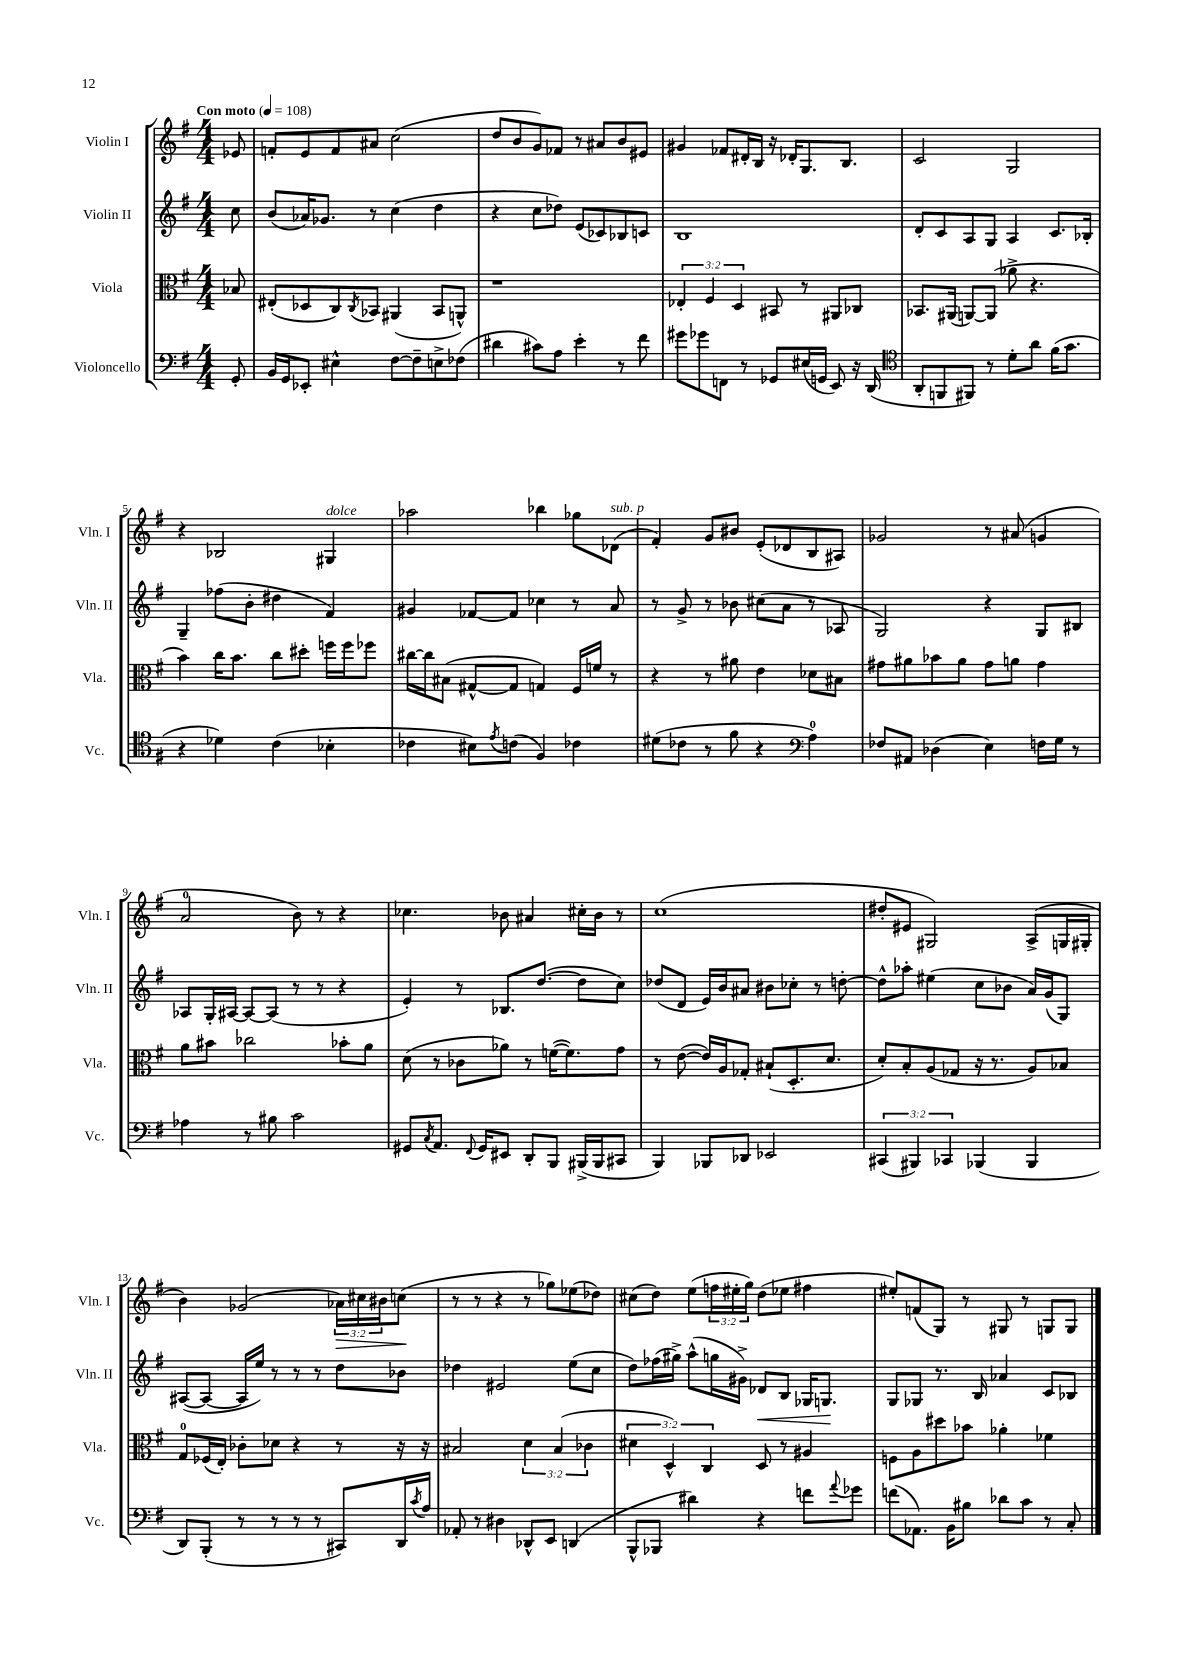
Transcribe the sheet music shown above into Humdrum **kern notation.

**kern	**kern	**kern	**dynam	**kern	**dynam
*part4	*part3	*part2	*part2	*part1	*part1
*staff4	*staff3	*staff2	*staff2	*staff1	*staff1
*I"Violoncello	*I"Viola	*I"Violin II	*	*I"Violin I	*
*I'Vc.	*I'Vla.	*I'Vln. II	*	*I'Vln. I	*
*clefF4	*clefC3	*clefG2	*	*clefG2	*
*k[f#]	*k[f#]	*k[f#]	*	*k[f#]	*
*M4/4	*M4/4	*M4/4	*	*M4/4	*
*MM108	*MM108	*MM108	*	*MM108	*
=	=	=	=	=	=
!	!	!	!	!LO:TX:a:B:t=Con moto	!
8GG'/	8B-X/	8cc\	.	8e-X/	.
=1	=1	=1	=1	=1	=1
16BB/LL	(8E#X'/L	(8b/L	.	8fn'/L	.
16GG/J	.	.	.	.	.
8EE-X'/J	8D-X/	16a-X/K)	.	8e/	.
.	.	8.g-X/J	.	.	.
4E#X^^\	8C/)	.	.	8f/	.
.	8qC/	.	.	.	.
.	8BB-X/J	8r	.	8a#X/J	.
[8F#\L	(4AA#X/	(4cc\	.	(2cc\	.
8F#~\]	.	.	.	.	.
8En^\	8BB-/L	4dd\	.	.	.
(8F-X\J	8AAn^^/J)	.	.	.	.
=2	=2	=2	=2	=2	=2
4d#X\	1r	4r	.	8dd/L	.
.	.	.	.	8b/	.
8c#X\L)	.	8cc\L	.	8g/)	.
8A\J	.	8dd-X\J)	.	8f-X/J	.
4e'\	.	(8e/L	.	8r	.
.	.	8c-X/)	.	8a#X/L	.
8r	.	8B-X/	.	8b/	.
8f#\	.	8cn/J	.	8e#X/J	.
=3	=3	=3	=3	=3	=3
8g#X\L	6E-X'/	1B	.	4g#X/	.
8g-X\	.	.	.	.	.
.	6F#/	.	.	.	.
8FFn\J	.	.	.	8f-X/L	.
.	6D/	.	.	.	.
8r	.	.	.	16d#X'/L	.
.	.	.	.	16B/JJ	.
8GG-X/L	8BB#X/	.	.	16r	.
.	.	.	.	16d-X'/KL	.
(16E#X/L	8r	.	.	8.G/	.
16GGn/JJ	.	.	.	.	.
8EE/)	8AA#X/L	.	.	.	.
.	.	.	.	8.B/J	.
16r	8C-X/J	.	.	.	.
(16DD/	.	.	.	.	.
=4	=4	=4	=4	=4	=4
*clefC4	*	*	*	*	*
8AA'/L	8.BB-X/L	8d'/L	.	2c/	.
8FFn/	.	8c/	.	.	.
.	(16AA#X/Jk	.	.	.	.
8FF#X/J)	[8AAn/L)	8A/	.	.	.
8r	(8AA/J]	8G/J	.	.	.
8d'\L	8a-X^\	4A/	.	2G/	.
8a\J	4.r	.	.	.	.
(16f#\KL	.	8.c/L	.	.	.
8.g\J	.	.	.	.	.
.	.	16B-X'/Jk	.	.	.
!!LO:LB:g=z
=5	=5	=5	=5	=5	=5
4r	4b\)	4G~/	.	4r	.
4d-X\)	16cc\KL	(8ff-X\L	.	2B-X/	.
.	8.b\J	.	.	.	.
.	.	8b'\J	.	.	.
(4c\	8cc\L	4dd#X\	.	.	.
.	8dd#X'\J	.	.	.	.
!	!	!	!	!LO:TX:a:i:t=dolce	!
4B-X'\	16ffn\LL	4f#/)	.	4G#X/	.
.	16ff\J	.	.	.	.
.	8ff-X\J	.	.	.	.
=6	=6	=6	=6	=6	=6
4c-X\	[16cc#X\LL	4g#X/	.	2aa-X\	.
.	16cc#\J]	.	.	.	.
.	(8B#X\J	.	.	.	.
8B#X\L)	[8G#X^^/L	[8f-X/L	.	.	.
8qe/	.	.	.	.	.
(8cn\J	8G#/J]	8f-/J]	.	.	.
4F#/)	4Gn/)	4cc-X\	.	4bb-X\	.
4c-X\	16F#/LL	8r	.	8gg-X\L	.
.	16fn/JJ	.	.	.	.
!	!	!	!	!LO:TX:a:i:t=sub. p	!
.	8r	8a/	.	(8d-X\J	.
=7	=7	=7	=7	=7	=7
(8d#X\L	4r	8r	.	4f#'/)	.
8c-X\J	.	8g^/	.	.	.
8r	8r	8r	.	8g/L	.
8f#\	8a#X\	8b-X\	.	8b#X/J	.
4r	4e\	(8cc#X\L	.	(8e'/L	.
.	.	8a\J	.	8d-X/	.
*clefF4	*	*	*	*	*
4A\)	8d-X\L	8r	.	8B/	.
.	8B#X\J	8A-X/	.	8A#X/J)	.
=8	=8	=8	=8	=8	=8
8F-X/L	8g#X\L	2G/)	.	2g-X/	.
8AA#X/J	8a#X\	.	.	.	.
(4D-X\	8b-X\	.	.	.	.
.	8a#\J	.	.	.	.
4E\)	8g#\L	4r	.	8r	.
.	8an\J	.	.	(8a#X/	.
16Fn\LL	4g#\	8G/L	.	4gn/	.
16G\JJ	.	.	.	.	.
8r	.	8B#X/J	.	.	.
!!LO:LB:g=z
=9	=9	=9	=9	=9	=9
4A-X\	8a\L	8A-X/L	.	2a/	.
.	8b#X\J	16G'/L	.	.	.
.	.	[16A#X/JJ	.	.	.
8r	2cc-X\	8A#/L_	.	.	.
8B#X\	.	(8A#/J]	.	.	.
2c\	.	8r	.	8b\)	.
.	.	8r	.	8r	.
.	8b-X'\L	4r	.	4r	.
.	8a\J	.	.	.	.
=10	=10	=10	=10	=10	=10
8GG#X/L	(8d\	4e'/)	.	4.cc-X\	.
8qC/	.	.	.	.	.
8.AA/J	8r	.	.	.	.
.	8c-X\L	8r	.	.	.
8qqFF#/	.	.	.	.	.
16GG#/KL	.	.	.	.	.
8EE#X/J	8a-X\J)	8.B-X/L	.	8b-X\	.
8DD'/L	8r	.	.	4a#X/	.
.	.	([8.dd/J	.	.	.
8BBB/J	([16fn\KL	.	.	.	.
.	8.f\])	.	.	.	.
(16BBB#X^/LL	.	8dd\L]	.	16cc#X'\LL	.
16BBB#/J	.	.	.	16b-\JJ	.
8CC#X/J	8g\J	8cc\J)	.	8r	.
=11	=11	=11	=11	=11	=11
4BBB/)	8r	(8dd-X/L	.	(1cc	.
.	([8e\	8d/J	.	.	.
8BBB-X/L	16e/LL])	16e/LL)	.	.	.
.	16A/J	16b/J	.	.	.
8DD-X/J	8G-X'/J	8a#X/J	.	.	.
2EE-X/	(8B#X`/L	8b#X\L	.	.	.
.	8.D'/	8cc-X'\J	.	.	.
.	.	8r	.	.	.
.	8.d/J	.	.	.	.
.	.	[8ddn'\	.	.	.
=12	=12	=12	=12	=12	=12
(6CC#X/	8d'/L)	8dd^^\L]	.	8dd#X'/L	.
.	8B'/	8aa-X'\J	.	8e#X/J	.
6BBB#X/)	.	.	.	.	.
.	(8A/	(4ee#X\	.	2G#X/)	.
6CC-X/	.	.	.	.	.
.	8G-X/J	.	.	.	.
(4BBB-X/	16r	8cc\L	.	.	.
.	8.r	.	.	.	.
.	.	8b-X\J	.	.	.
4BBB-/	8A/L)	16a/LL)	.	(8A^/L	.
.	.	(16g/J	.	.	.
.	8B-X/J	8G/J)	.	16Gn/L	.
.	.	.	.	16G#X'/JJ	.
!!LO:LB:g=z
=13	=13	=13	=13	=13	=13
8DD/L)	8G/L	([8A#X/L	.	4b\)	.
(8BBB'/J	(16F-X/L	8A#/J_	.	.	.
.	16E'/JJ)	.	.	.	.
8r	8c-X'\L	16A#/LL]	.	(2g-X/	.
.	.	16ee/JJ)	.	.	.
8r	8d-X\J	8r	.	.	.
8r	4r	8r	.	.	.
8r	.	8r	.	.	.
!	!	!	!	!	!LO:HP:b
8CC#X/L)	8r	8dd\L	.	24a-X\LL)	>
.	.	.	.	24cc#X\	.
.	.	.	.	24b#X\J	.
16DD/L	16r	8b-X\J	.	(8ccn\J	.
8qc/	.	.	.	.	.
16A/JJ	16r	.	.	.	.
.	.	.	.	.	]
=14	=14	=14	=14	=14	=14
8AA-X'/	2B#X/	4dd-X\	.	8r	.
8r	.	.	.	8r	.
4D#X\	.	2e#X/	.	4r	.
8DD-X^^/L	6d\	.	.	8r	.
8EE/J	.	.	.	8gg-X\L)	.
.	(6B#/	.	.	.	.
(4DDn/	.	(8ee\L	.	(8ee-X\	.
.	6c-X\	.	.	.	.
.	.	8cc\J	.	8dd-X\J)	.
=15	=15	=15	=15	=15	=15
8BBB^^/L	6d#X\	8dd\L)	.	(8cc#X\L	.
8BBB-X/J	.	(16ff-X\L	.	8dd\J)	.
.	6D^^/)	.	.	.	.
.	.	16gg#X^\JJ)	.	.	.
4d#X\)	.	(8aa^^\L	.	(8ee\L	.
.	6C/	.	.	.	.
.	.	16ggn\L	.	24ffn\L	.
.	.	.	.	24ee#X'\	.
.	.	16g#X^\JJ)	.	.	.
.	.	.	.	24gg\JJ)	.
!	!	!	!LO:HP:b	!	!
4r	8D/	8d-X/L	<	(8dd\L	.
.	8r	8B/J	.	8ee-X\J	.
8fn\L	4A#X/	16G-X/KL	.	4ff#X\	.
.	.	8.Gn/J	.	.	.
8qqa/	.	.	.	.	.
8g-X\J	.	.	.	.	.
.	.	.	[	.	.
=16	=16	=16	=16	=16	=16
(8fn\L	8Fn\L	8G/L	.	8ee#X'/L)	.
8.AA-X\J)	8A\	8G-X/J	.	(8fn/	.
.	8dd#X\	8.r	.	8G/J)	.
16BB\KL	.	.	.	.	.
8B#X\J	8b-X\J	.	.	8r	.
.	.	16B/	.	.	.
8d-X\L	4a-X'\	4a-X/	.	8G#X/	.
8c\J	.	.	.	8r	.
8r	4f-X\	8c/L	.	8Gn/L	.
8C'/	.	8B-X/J	.	8G/J	.
==	==	==	==	==	==
*-	*-	*-	*-	*-	*-
